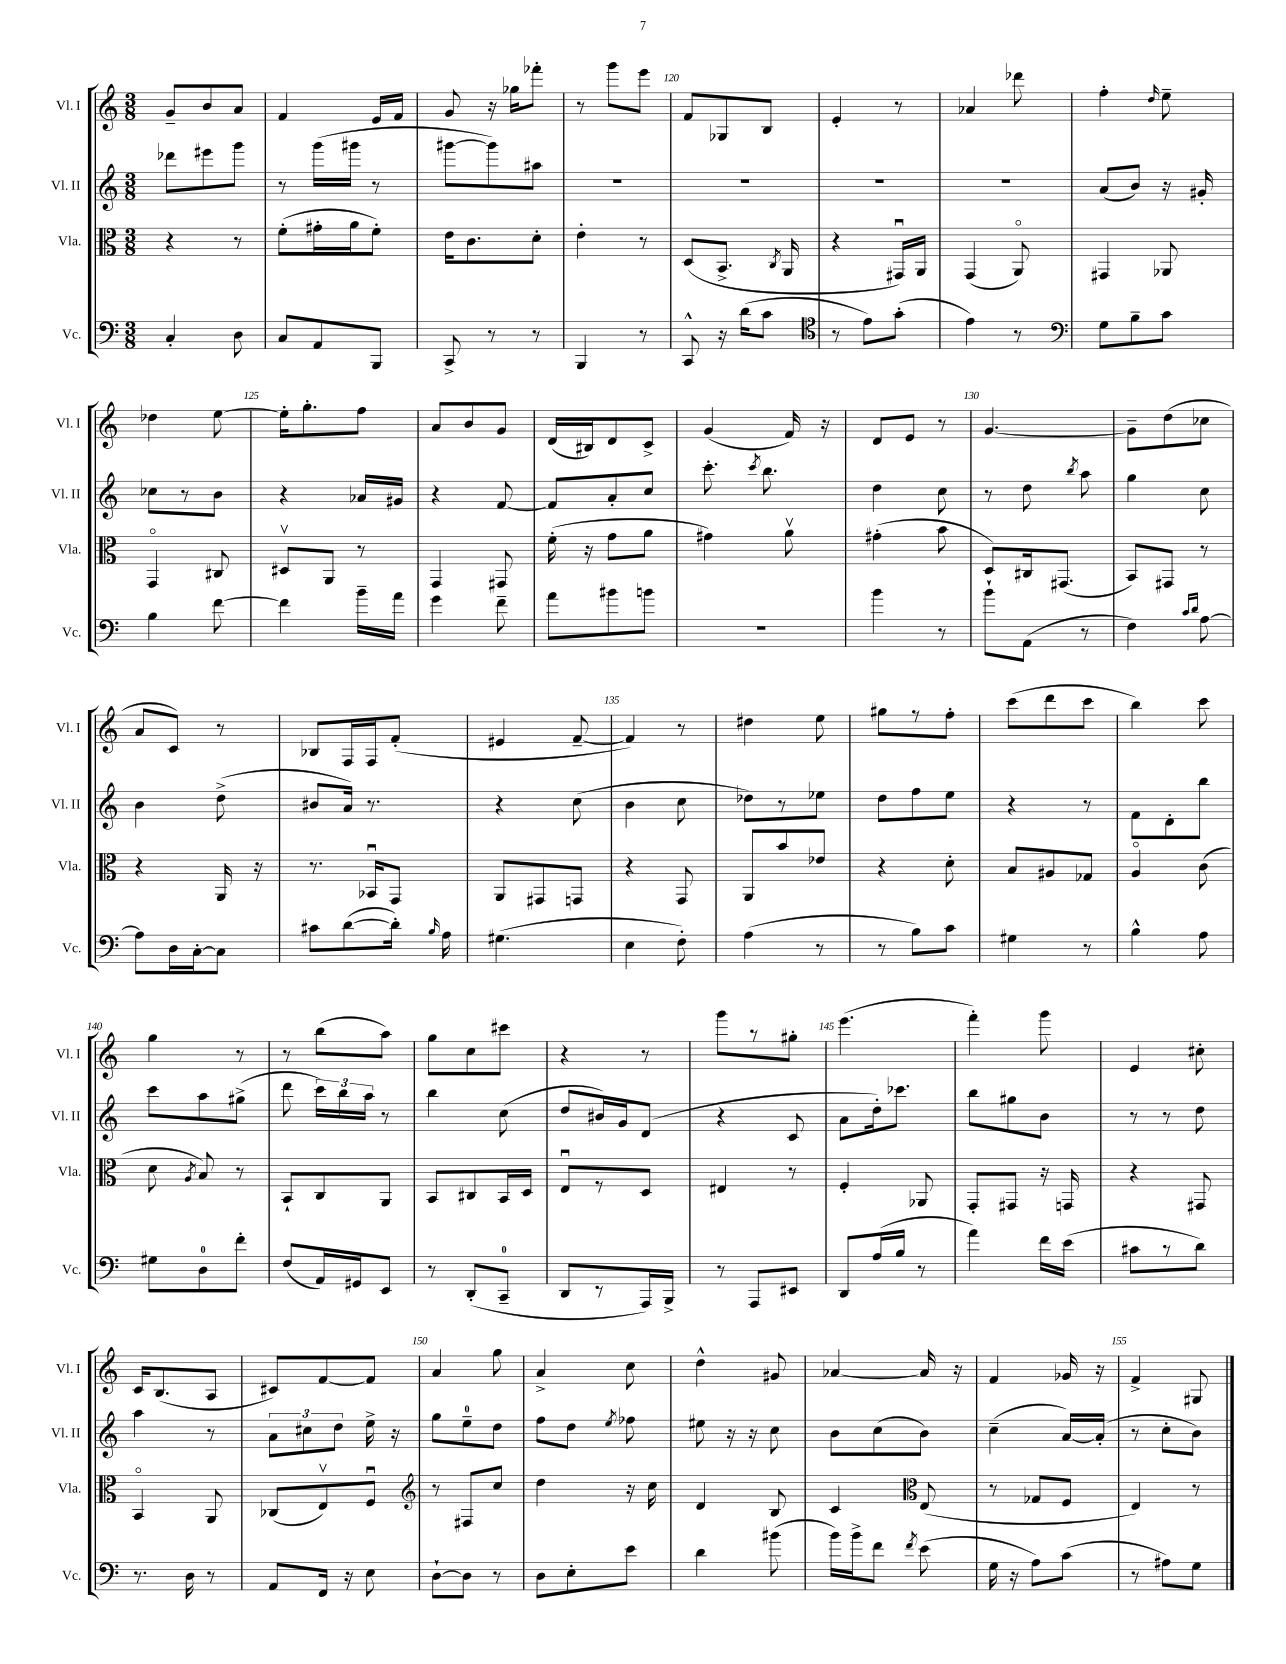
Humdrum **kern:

**kern	**kern	**kern	**kern
*staff4	*staff3	*staff2	*staff1
*clefF4	*clefC3	*clefG2	*clefG2
*k[]	*k[]	*k[]	*k[]
*M3/8	*M3/8	*M3/8	*M3/8
4C'	4r	8ddd-	8g~
.	.	8eee#	8b
8D	8r	8ggg	8a
=	=	=	=
8C	(8f'	8r	4f
8AA	16g#'	(16ggg	.
.	16a	16ggg#	.
8BBB	8f')	8r	16e
.	.	.	16f
=	=	=	=
8CC^	16e	[8ggg#	8g
.	8.c	.	.
8r	.	8ggg#])	16r
.	.	.	16gg-
8r	8d'	8aa#	8fff-'
=	=	=	=
4BBB	4e'	4.r	8r
.	.	.	8ggg
8r	8r	.	8eee
=	=	=	=
8CC^^	(8D	4.r	8f
16r	8.BB^	.	8G-
(16d	.	.	.
8c	.	.	8B
.	8qC	.	.
.	16AA	.	.
=	=	=	=
*clefC4	*	*	*
8r	4r	4.r	4e'
8e)	.	.	.
(8g'	16GG#u)	.	8r
.	16AA	.	.
=	=	=	=
4e)	(4GG	4.r	4a-
8r	8AAo)	.	8ddd-
=	=	=	=
*clefF4	*	*	*
8G	4GG#	(8a	4ff'
8B~	.	8b)	.
.	.	.	16qqdd
8c	8AA-	16r	8ee~
.	.	16g#'	.
=	=	=	=
4B	4GGo	8cc-	4dd-
.	.	8r	.
[8f	8C#	8b	[8ee
=	=	=	=
4f]	8D#v	4r	16ee']
.	.	.	8.gg'
.	8AA	.	.
16b~	8r	16a-	8ff
16a	.	16g#	.
=	=	=	=
4g	4GG	4r	8a
.	.	.	8b
8f~	8GG#	[8f	8g
=	=	=	=
8a	(16f'	8f]	(16d
.	16r	.	16B#)
8b#	8g	8a'	8d
8b	8a	8cc	8c^
=	=	=	=
4.r	4g#)	8.ccc'	(4g
.	.	8qccc	.
.	.	8.bb	.
.	8av	.	16f)
.	.	.	16r
=	=	=	=
4b	(4g#'	4dd	8d
.	.	.	8e
8r	8b	8cc	8r
=	=	=	=
8b`	8D)	8r	[4.g
(8AA	16C#	8dd	.
.	(8.GG#	.	.
.	.	8qbb	.
8r	.	8aa	.
=	=	=	=
4F)	8BB)	4gg	8g~]
.	8GG#	.	(8dd
16qqc	.	.	.
16qqd	.	.	.
[8A	8r	8cc	8cc-
=	=	=	=
8A]	4r	4b	8a
16D	.	.	8c)
[16C'	.	.	.
8C]	16AA	(8dd^	8r
.	16r	.	.
=	=	=	=
8c#	8.r	8b#	8B-
([8d	.	16a)	16F
.	16BB-u	8.r	16F
16d'])	8GG	.	(8f'
16qqB	.	.	.
16A	.	.	.
=	=	=	=
(4.G#	8AA	4r	4e#
.	8GG#	.	.
.	8GG	(8cc	[8f~
=	=	=	=
4E	4r	4b	4f])
8F')	8GG	8cc	8r
=	=	=	=
(4A	8AA	8dd-)	4dd#
.	8b	8r	.
8r	8e-	8ee-	8ee
=	=	=	=
8r	4r	8dd	8gg#
8B)	.	8ff	8r
8c	8d'	8ee	8ff'
=	=	=	=
4G#	8B	4r	(8ccc
.	8A#	.	8ddd
8r	8G-	8r	8ccc
=	=	=	=
4B^^	4Ao	8f	4bb)
.	.	8d'	.
8A	(8c	8bb	8ccc
=	=	=	=
8G#	8d	8ccc	4gg
.	8qA	.	.
8D	8B)	8aa	.
8f'	8r	(8gg#^	8r
=	=	=	=
(8F	8BB`	8ddd	8r
16AA)	8C	24ccc)	(8bb
.	.	24bb	.
16GG#	.	.	.
.	.	24aa	.
8EE	8AA	8r	8aa)
=	=	=	=
8r	8BB	4bb	8gg
(8DD'	8C#	.	8cc
8CC~	16BB	(8cc	8ccc#
.	16D	.	.
=	=	=	=
8DD	8Eu	8dd	4r
8r	8r	16b#)	.
.	.	16g	.
16AAA)	8D	(8d	8r
16BBB^	.	.	.
=	=	=	=
8r	4E#	4r	8ggg
8AAA	.	.	8r
8EE#	8r	8c	8gg#'
=	=	=	=
8DD	4F'	8a	(4.eee
(16A	.	16dd')	.
16B	.	8.ccc-	.
8r	8AA-	.	.
=	=	=	=
4a)	8GG'	8bb	4fff')
.	8GG#	8gg#	.
16f	16r	8b	8ggg
(16e	16GG	.	.
=	=	=	=
8c#	4r	8r	4e
8r	.	8r	.
8d)	8GG#	8dd	8cc#'
=	=	=	=
8.r	4BBo	4aa	16c
.	.	.	(8.B
16D	.	.	.
8r	8AA	8r	8A
=	=	=	=
8AA	(8C-	12a	8c#)
.	.	12cc#	.
16FF	8Ev)	.	[8f
.	.	12dd	.
16r	.	.	.
8E	8Fu	16ee^	8f]
.	.	16r	.
=	=	=	=
*	*clefG2	*	*
[8D`	8r	8gg	4a
8D]	8F#	8ee~	.
8r	8cc	8dd	8gg
=	=	=	=
8D	4dd	8ff	4a^
8E'	.	8dd	.
.	.	8qee	.
8e	16r	8ff-	8cc
.	16cc	.	.
=	=	=	=
4d	4d	8ee#	4dd^^
.	.	16r	.
.	.	16r	.
(8b#	8B	8cc	8g#
=	=	=	=
16b)	4c	8b	[4a-
16b^	.	.	.
8f	.	(8cc	.
*	*clefC3	*	*
8qf	.	.	.
(8e	(8E	8b)	16a-]
.	.	.	16r
=	=	=	=
16G	8r	(4cc~	4f
16r	.	.	.
8A)	8G-	.	.
(8c	8F	[16a)	16g-
.	.	(16a']	16r
=	=	=	=
8r	4E)	8r	4f^
8A#)	.	8cc'	.
8G	8r	8b)	8G#
==	==	==	==
*-	*-	*-	*-
